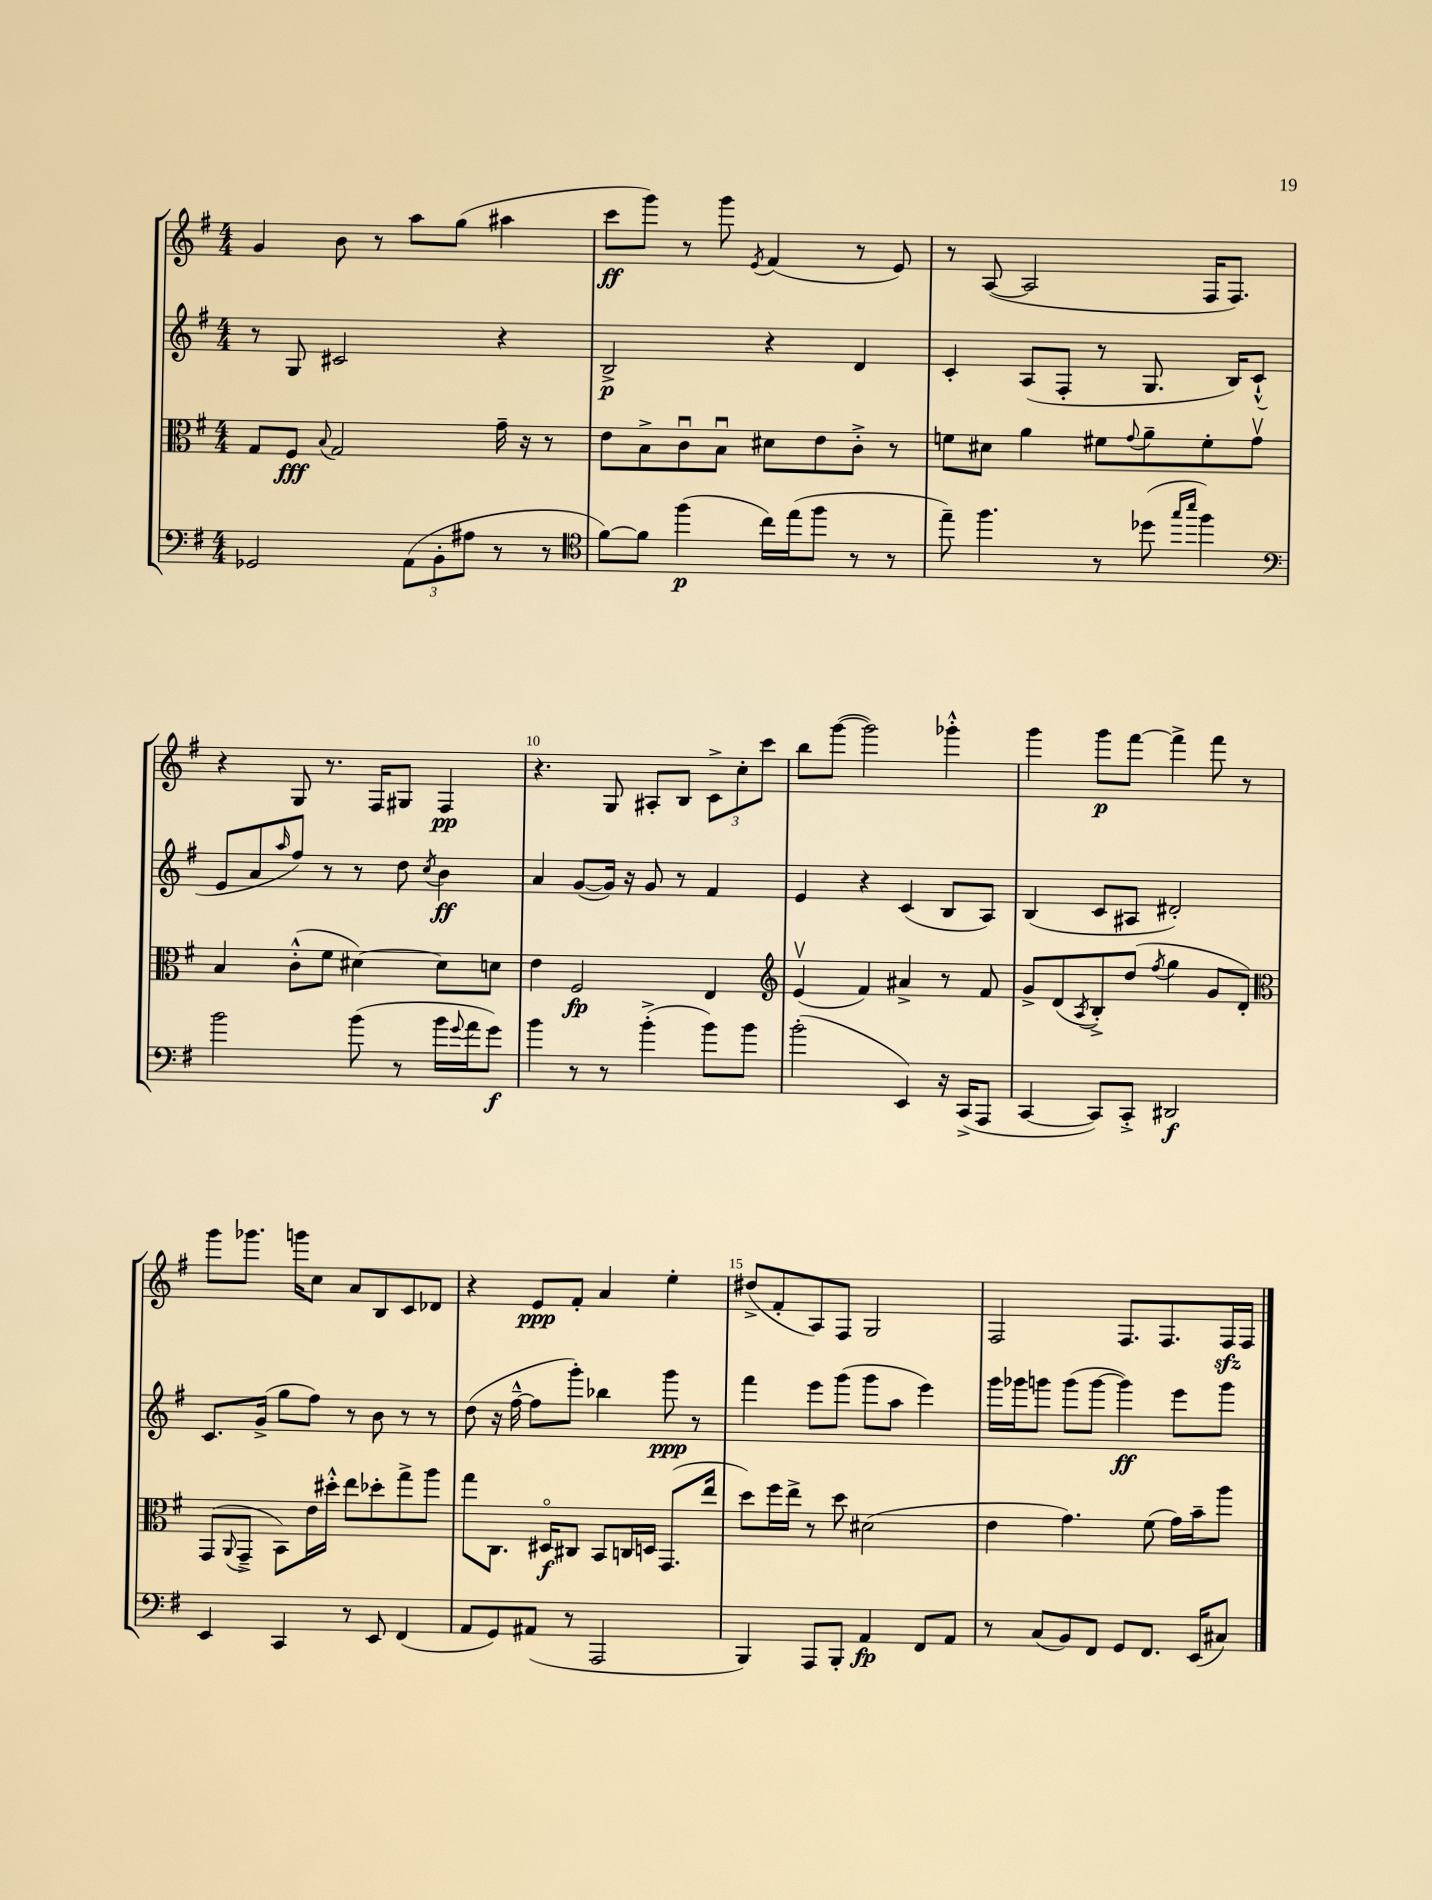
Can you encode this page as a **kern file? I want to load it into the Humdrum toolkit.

**kern	**dynam	**kern	**dynam	**kern	**dynam	**kern	**dynam
*part4	*part4	*part3	*part3	*part2	*part2	*part1	*part1
*staff4	*staff4	*staff3	*staff3	*staff2	*staff2	*staff1	*staff1
*clefF4	*	*clefC3	*	*clefG2	*	*clefG2	*
*k[f#]	*	*k[f#]	*	*k[f#]	*	*k[f#]	*
*M4/4	*	*M4/4	*	*M4/4	*	*M4/4	*
=6	=6	=6	=6	=6	=6	=6	=6
2GG-X/	.	8G/L	.	8r	.	4g/	.
.	.	8F#/J	fff	8G/	.	.	.
.	.	8qqB/	.	.	.	.	.
.	.	2G/	.	2c#X/	.	8b\	.
.	.	.	.	.	.	8r	.
(12AA\L	.	.	.	.	.	8aa\L	.
12BB'\	.	.	.	.	.	.	.
.	.	.	.	.	.	(8gg\J	.
12A#X\J	.	.	.	.	.	.	.
8r	.	16g~\	.	4r	.	4aa#X\	.
.	.	16r	.	.	.	.	.
8r	.	8r	.	.	.	.	.
=7	=7	=7	=7	=7	=7	=7	=7
*clefC4	*	*	*	*	*	*	*
[8f#\L)	.	8e\L	.	2B^/	p	8ccc\L	ff
8f#\J]	.	8B^\	.	.	.	8ggg\J)	.
(4ff#\	p	8cu\	.	.	.	8r	.
.	.	8Bu\J	.	.	.	8ggg\	.
.	.	.	.	.	.	8qe/	.
16cc\LL)	.	8d#X\L	.	4r	.	(4f#/	.
(16ee\J	.	.	.	.	.	.	.
8ff#\J	.	8e\	.	.	.	.	.
8r	.	8c'^\J	.	4d/	.	8r	.
8r	.	8r	.	.	.	8e/)	.
=8	=8	=8	=8	=8	=8	=8	=8
8ee~\)	.	8fn\L	.	4c'/	.	8r	.
4.ff#\	.	8d#X\J	.	.	.	([8A/	.
.	.	4a\	.	(8A/L	.	2A/]	.
.	.	.	.	8F#'/J	.	.	.
8r	.	8f#X\L	.	8r	.	.	.
.	.	8qqg/	.	.	.	.	.
(8dd-X\	.	8a~\	.	8.G/	.	.	.
16qqgg/LL	.	.	.	.	.	.	.
16qqbb/JJ	.	.	.	.	.	.	.
4ff#\)	.	8f#'\	.	.	.	16F#/KL	.
.	.	.	.	16B/KL)	.	8.F#/J)	.
.	.	8gv\J	.	(8c`^^/J	.	.	.
!!LO:LB:g=z
=9	=9	=9	=9	=9	=9	=9	=9
*clefF4	*	*	*	*	*	*	*
2b\	.	4B/	.	8e/L	.	4r	.
.	.	.	.	8a/	.	.	.
.	.	.	.	16qqaa/	.	.	.
.	.	(8c'^^\L	.	8ff#/J)	.	8G/	.
.	.	8f#\J	.	8r	.	8.r	.
(8b\	.	[4d#X\)	.	8r	.	.	.
.	.	.	.	.	.	16F#/KL	.
8r	.	.	.	8dd\	.	8G#X/J	.
.	.	.	.	8qcc/	.	.	.
16b\LL	.	8d#\L]	.	4b\	ff	4F#/	pp
8qqg/	.	.	.	.	.	.	.
16a\J	.	.	.	.	.	.	.
8g\J)	f	8dn\J	.	.	.	.	.
=10	=10	=10	=10	=10	=10	=10	=10
4b\	.	4e\	.	4a/	.	4.r	.
8r	.	2F#/	fp	([8g/L	.	.	.
8r	.	.	.	16g/Jk])	.	8G/	.
.	.	.	.	16r	.	.	.
(4b'^\	.	.	.	8g/	.	8A#X'/L	.
.	.	.	.	8r	.	8B/J	.
8b\L)	.	4E/	.	4f#/	.	12c^\L	.
.	.	.	.	.	.	12cc'\	.
8b\J	.	.	.	.	.	.	.
.	.	.	.	.	.	12ccc\J	.
=11	=11	=11	=11	=11	=11	=11	=11
*	*	*clefG2	*	*	*	*	*
(2b'\	.	(4ev/	.	4e/	.	8bb\L	.
.	.	.	.	.	.	([8ggg\J	.
.	.	4f#/)	.	4r	.	2ggg\])	.
4EE/)	.	4a#X^/	.	(4c/	.	.	.
16r	.	8r	.	8B/L	.	4ggg-X'^^\	.
(16CC^/KL	.	.	.	.	.	.	.
8AAA/J	.	8f#/	.	8A/J)	.	.	.
=12	=12	=12	=12	=12	=12	=12	=12
[4CC/	.	8g^/L	.	(4B/	.	4ggg\	.
.	.	(8d/	.	.	.	.	.
.	.	8qA/	.	.	.	.	.
8CC/L])	.	8B'^/)	.	8c/L	.	8ggg\L	p
8CC'^/J	.	(8dd/J	.	8A#X/J	.	[8fff#\J	.
.	.	8qff#/	.	.	.	.	.
2DD#X/	f	4gg\	.	2d#X'/)	.	4fff#^\]	.
.	.	8g/L	.	.	.	8fff#\	.
.	.	8d'/J)	.	.	.	8r	.
!!LO:LB:g=z
=13	=13	=13	=13	=13	=13	=13	=13
*	*	*clefC3	*	*	*	*	*
4EE/	.	(8GG/L	.	8.c/L	.	8ggg\L	.
.	.	8qqAA/	.	.	.	.	.
.	.	8GG~^/J	.	.	.	8.ggg-X\J	.
.	.	.	.	(16g^/Jk	.	.	.
4CC/	.	8BB\L)	.	8gg\L	.	.	.
.	.	.	.	.	.	16gggn\KL	.
.	.	16e\L	.	8ff#\J)	.	8cc\J	.
.	.	16dd#X'^^\JJ	.	.	.	.	.
8r	.	8ee\L	.	8r	.	8a/L	.
8EE/	.	8dd-X'\	.	8b\	.	8B/	.
(4FF#/	.	8gg^\	.	8r	.	8c/	.
.	.	8aa\J	.	8r	.	8d-X/J	.
=14	=14	=14	=14	=14	=14	=14	=14
8AA/L	.	8gg\L	.	(8dd\	.	4r	.
8GG/)	.	8.C\J	.	16r	.	.	.
.	.	.	.	[16ff#~^^\	.	.	.
(8AA#X/J	.	.	.	8ff#\L]	.	8e/L	ppp
.	.	16D#X/KL	f	.	.	.	.
8r	.	8C#X/J	.	8ggg'\J)	.	8f#'/J	.
2AAA/	.	8BB/L	.	4bb-X\	.	4a/	.
.	.	16Cn/L	.	.	.	.	.
.	.	16Dn/JJ	.	.	.	.	.
.	.	(8.GG/L	.	8ggg\	ppp	4ee'\	.
.	.	.	.	8r	.	.	.
.	.	16ee/Jk	.	.	.	.	.
=15	=15	=15	=15	=15	=15	=15	=15
4BBB/)	.	8dd\L)	.	4fff#\	.	(8dd#X^/L	.
.	.	16ff#\L	.	.	.	8f#'/	.
.	.	16ee^\JJ	.	.	.	.	.
8AAA/L	.	8r	.	8eee\L	.	8A/)	.
8BBB'/J	.	8dd\	.	(8ggg\J	.	8F#/J	.
4AA/	fp	(2d#X\	.	8ggg\L	.	2G/	.
.	.	.	.	8aa\J	.	.	.
8FF#/L	.	.	.	4eee\)	.	.	.
8AA/J	.	.	.	.	.	.	.
=16	=16	=16	=16	=16	=16	=16	=16
8r	.	4e\	.	16ggg\LL	.	2F#/	.
.	.	.	.	16ggg-X\J	.	.	.
(8C/L	.	.	.	8gggn\J	.	.	.
8BB/)	.	4.g\)	.	(8ggg\L	.	.	.
8FF#/J	.	.	.	[8ggg\J	.	.	.
8GG/L	.	.	.	4ggg\])	ff	8.F#/L	.
8.FF#/J	.	(8f#\	.	.	.	.	.
.	.	.	.	.	.	8.F#/	.
.	.	16g\LL)	.	8eee\L	.	.	.
(16EE/KL	.	16b~\J	.	.	.	.	.
8C#X/J)	.	8aa\J	.	8ggg\J	.	16F#zz/L	.
.	.	.	.	.	.	16F#/JJ	.
==	==	==	==	==	==	==	==
*-	*-	*-	*-	*-	*-	*-	*-
